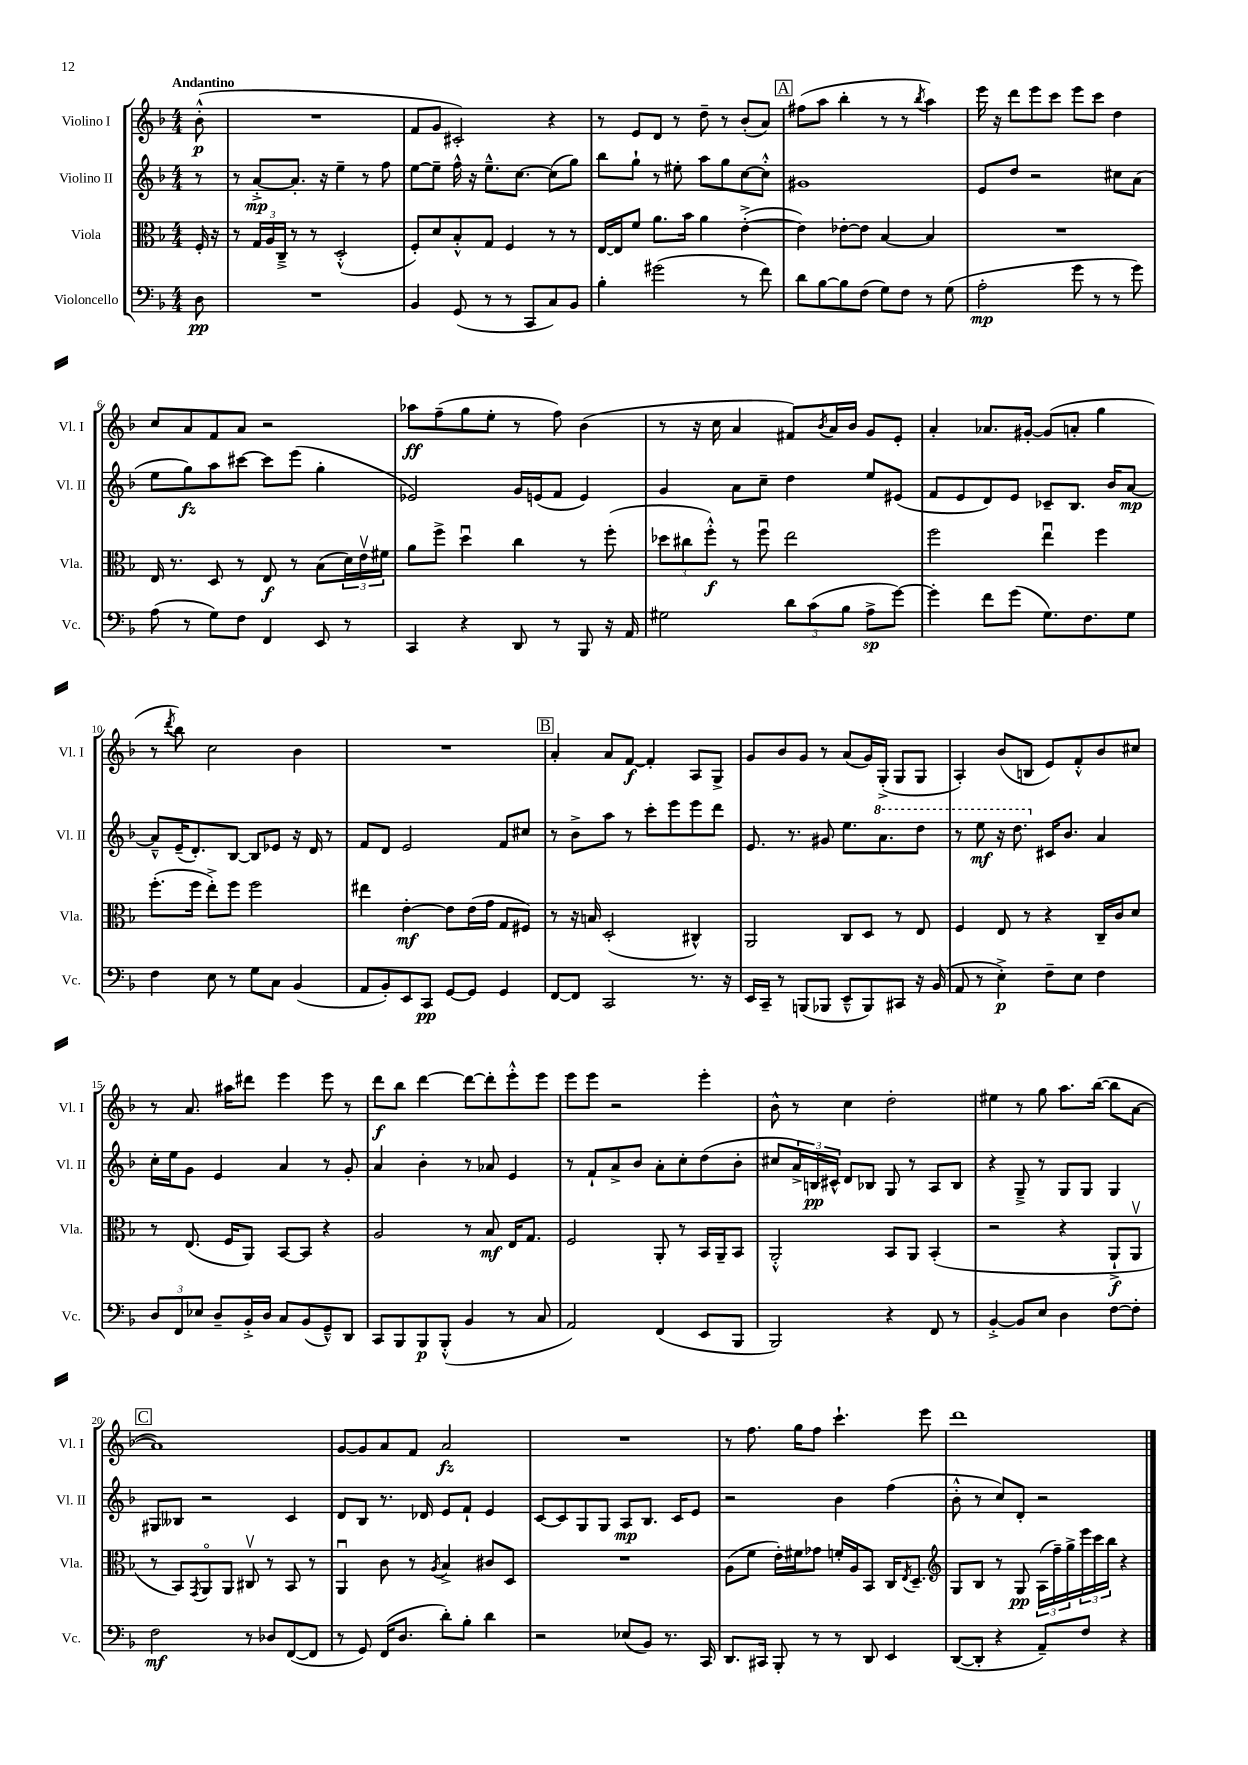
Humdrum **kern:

**kern	**kern	**kern	**kern
*staff4	*staff3	*staff2	*staff1
*clefF4	*clefC3	*clefG2	*clefG2
*k[b-]	*k[b-]	*k[b-]	*k[b-]
*M4/4	*M4/4	*M4/4	*M4/4
8D	16F'	8r	(8b-'^^
.	16r	.	.
=	=	=	=
1r	8r	8r	1r
.	24G	[8a'^	.
.	24A	.	.
.	24C~^	.	.
.	8r	8.a']	.
.	8r	.	.
.	.	16r	.
.	(2D'^^	4ee~	.
.	.	8r	.
.	.	8ff	.
=	=	=	=
4BB-	8F')	[8ee	8f
.	8d	8ee~]	8g
(8GG	8B-'^^	16ff^^	2c#')
.	.	16r	.
8r	8G	8.ee~^^	.
8r	4F	.	.
.	.	[8.cc	.
8CC	.	.	.
8C)	8r	(8cc]	4r
8BB-	8r	8gg)	.
=	=	=	=
4B-'	[16E	8bb-	8r
.	16E]	.	.
.	8f	8gg`	8e
(2g#	8.a	8r	8d
.	.	8ee#'	8r
.	16b-	.	.
.	4a	8aa	8dd~
.	.	8gg	8r
8r	([4e'^	[8cc	(8b-'
8f)	.	8cc'^^]	8a)
=	=	=	=
8d	4e])	1g#	(8ff#
[8B-	.	.	8aa
8B-]	[8e-'	.	4bb-'
(8F	8e-]	.	.
8G)	[4B-	.	8r
8F	.	.	8r
.	.	.	8qbb-
8r	4B-]	.	4aa)
(8G	.	.	.
=	=	=	=
2A'	1r	8e	16eee
.	.	.	16r
.	.	8dd	8ddd
.	.	2r	8eee
.	.	.	8ccc
8g	.	.	8eee
8r	.	.	8ccc
8r	.	8cc#	4dd
8g)	.	(8a	.
=	=	=	=
(8A	16E	8ee	8cc
.	8.r	.	.
8r	.	8gg)	8a
8G)	8D	8aa	8f
8F	8r	[8ccc#	8a
4FF	8E	8ccc#]	2r
.	8r	(8eee	.
8EE	(8B-	4gg'	.
8r	24d)	.	.
.	24ev	.	.
.	24f#	.	.
=	=	=	=
4CC	8a	2e-)	8aa-
.	8ff^	.	(8ff~
4r	4ddu	.	8gg
.	.	.	8ee'
8DD	4cc	16g	8r
.	.	(16e	.
8r	.	8f	8ff)
8BBB-	8r	4e)	(4b-
16r	(8ff'	.	.
16AA	.	.	.
=	=	=	=
2G#	12dd-	4g	8r
.	12cc#	.	.
.	.	.	16r
.	12ff'^^)	.	.
.	.	.	16cc
.	8r	8a	4a
.	8ffu	8cc~	.
12d	2ee	4dd	8f#)
(12c	.	.	.
.	.	.	8qb-
.	.	.	16a
12B-	.	.	.
.	.	.	16b-
8A^	.	8ee	8g
[8g)	.	(8e#	8e'
=	=	=	=
4g']	2ff	8f	4a'
.	.	8e	.
8f	.	8d)	8.a-
(8g	.	8e	.
.	.	.	[16g#'
8.G)	4eeu	8c-~	(8g#]
.	.	8.B-	8a'
8.F	.	.	.
.	4ff	.	4gg
.	.	16b-	.
8G	.	[8a	.
=	=	=	=
4F	(8.ff'	8a~^^]	8r
.	.	.	8qddd
.	.	(16e~	8bb-)
.	16ff	8.d')	.
8E	8ee'^)	.	2cc
8r	8ff	[8B-	.
8G	2ff	8B-]	.
8C	.	8e-	.
(4BB-	.	16r	4b-
.	.	16d	.
.	.	8r	.
=	=	=	=
8AA	4ee#	8f	1r
8BB-')	.	8d	.
8EE	[4e'	2e	.
8CC	.	.	.
[8GG	8e]	.	.
8GG]	(16e	.	.
.	16g	.	.
4GG	8G	8f	.
.	8F#)	8cc#	.
=	=	=	=
[8FF	8r	8r	4a'
8FF]	16r	8b-^	.
.	16B	.	.
2CC	(2D'	8aa	8a
.	.	8r	[8f
.	.	8ccc'	4f']
.	.	8eee	.
8.r	4C#^^)	8eee	8A
.	.	8ddd	8G^
16r	.	.	.
=	=	=	=
16EE	2AA	8.e	8g
16CC~	.	.	.
8r	.	.	8b-
.	.	8.r	.
(8BBB	.	.	8g
8BBB-	.	8g#	8r
8EE~^^	8C	8.ee	(8a
8BBB-)	8D	.	16g)
.	.	8.aa	(16G'^
8CC#	8r	.	8G
16r	8E	8ddd	8G
(16BB-	.	.	.
=	=	=	=
8AA	4F	8r	4A')
8r	.	8eee	.
4E'^)	8E	16r	(8b-
.	.	8.ddd	.
.	8r	.	8B
8F~	4r	16c#	8e)
.	.	8.b-	.
8E	.	.	8f'^^
4F	16C~	4a	8b-
.	16c	.	.
.	8d	.	8cc#
=	=	=	=
12D	8r	16cc'	8r
.	.	16ee	.
12FF	.	.	.
.	(8.E	8g	8.a
12E-	.	.	.
8D~	.	4e	.
.	16F	.	16aa#
16BB-'^	8AA)	.	8ddd#
16D	.	.	.
8C	[8BB-	4a	4eee
(8BB-	8BB-]	.	.
8GG~^^)	4r	8r	8eee
8DD	.	8g'	8r
=	=	=	=
8CC	2A	4a	8ddd
8BBB-	.	.	8bb-
8BBB-	.	4b-'	[4ddd
(8BBB-'^^	.	.	.
4BB-	8r	8r	8ddd_
.	8B-	8a-	8ddd']
8r	16E	4e	8eee'^^
.	8.G	.	.
8C	.	.	8eee
=	=	=	=
2AA)	2F	8r	8eee
.	.	8f`	8eee
.	.	8a^	2r
.	.	8b-	.
(4FF	8AA'	8a'	.
.	8r	8cc'	.
8EE	16BB-	(8dd	4eee'
.	16AA~	.	.
8BBB-	8BB-	8b-'	.
=	=	=	=
2BBB-)	2AA'^^	8cc#	8b-^^
.	.	24a^)	8r
.	.	24B	.
.	.	24c#^^	.
.	.	8d	4cc
.	.	8B-	.
4r	8BB-	8G	2dd'
.	8AA	8r	.
8FF	(4BB-'	8A	.
8r	.	8B-	.
=	=	=	=
[4BB-'^	2r	4r	4ee#
8BB-]	.	8G~^	8r
8E	.	8r	8gg
4D	4r	8G	8.aa
.	.	8G	.
.	.	.	([16bb-
[8F	8AA`^	4G	8bb-]
8F']	8AAv	.	[8a
=	=	=	=
2F	8r	8G#	1a])
.	8BB-)	8B--	.
.	8qGG	.	.
.	8AAo	2r	.
.	8AA	.	.
8r	8C#v	.	.
8D-	8r	.	.
([8FF	8BB-	4c	.
8FF]	8r	.	.
=	=	=	=
8r	4AAu	8d	[8g
8GG)	.	8B-	8g]
(16FF	8c	8.r	8a
8.D	.	.	.
.	8r	.	8f
.	.	16d-	.
.	8qA	.	.
8d')	4B-^	8e	2a
8B-'	.	8f`	.
4d	8c#	4e	.
.	8D	.	.
=	=	=	=
2r	1r	[8c	1r
.	.	8c]	.
.	.	8G	.
.	.	8G	.
(8E-	.	8A	.
8BB-)	.	8.B-	.
8.r	.	.	.
.	.	16c	.
.	.	8e	.
16CC	.	.	.
=	=	=	=
8.DD	(8A	2r	8r
.	8f	.	8.ff
16CC#	.	.	.
8BBB-'	16e')	.	.
.	16f#	.	16gg
8r	8g-	.	8ff
8r	16f'	4b-	4.ccc`
.	16A	.	.
8DD	8BB-	.	.
4EE	16C	(4ff	.
.	8qE	.	.
.	8.D~	.	.
.	.	.	8eee
=	=	=	=
*	*clefG2	*	*
([8DD	8G	8b-'^^	1ddd
8DD']	8B-	8r	.
4r	8r	8cc)	.
.	8G	8d'	.
8AA~)	(24A	2r	.
.	24ff~)	.	.
.	24gg^	.	.
8F	24eee	.	.
.	24ccc	.	.
.	24bb-	.	.
4r	4r	.	.
==	==	==	==
*-	*-	*-	*-
